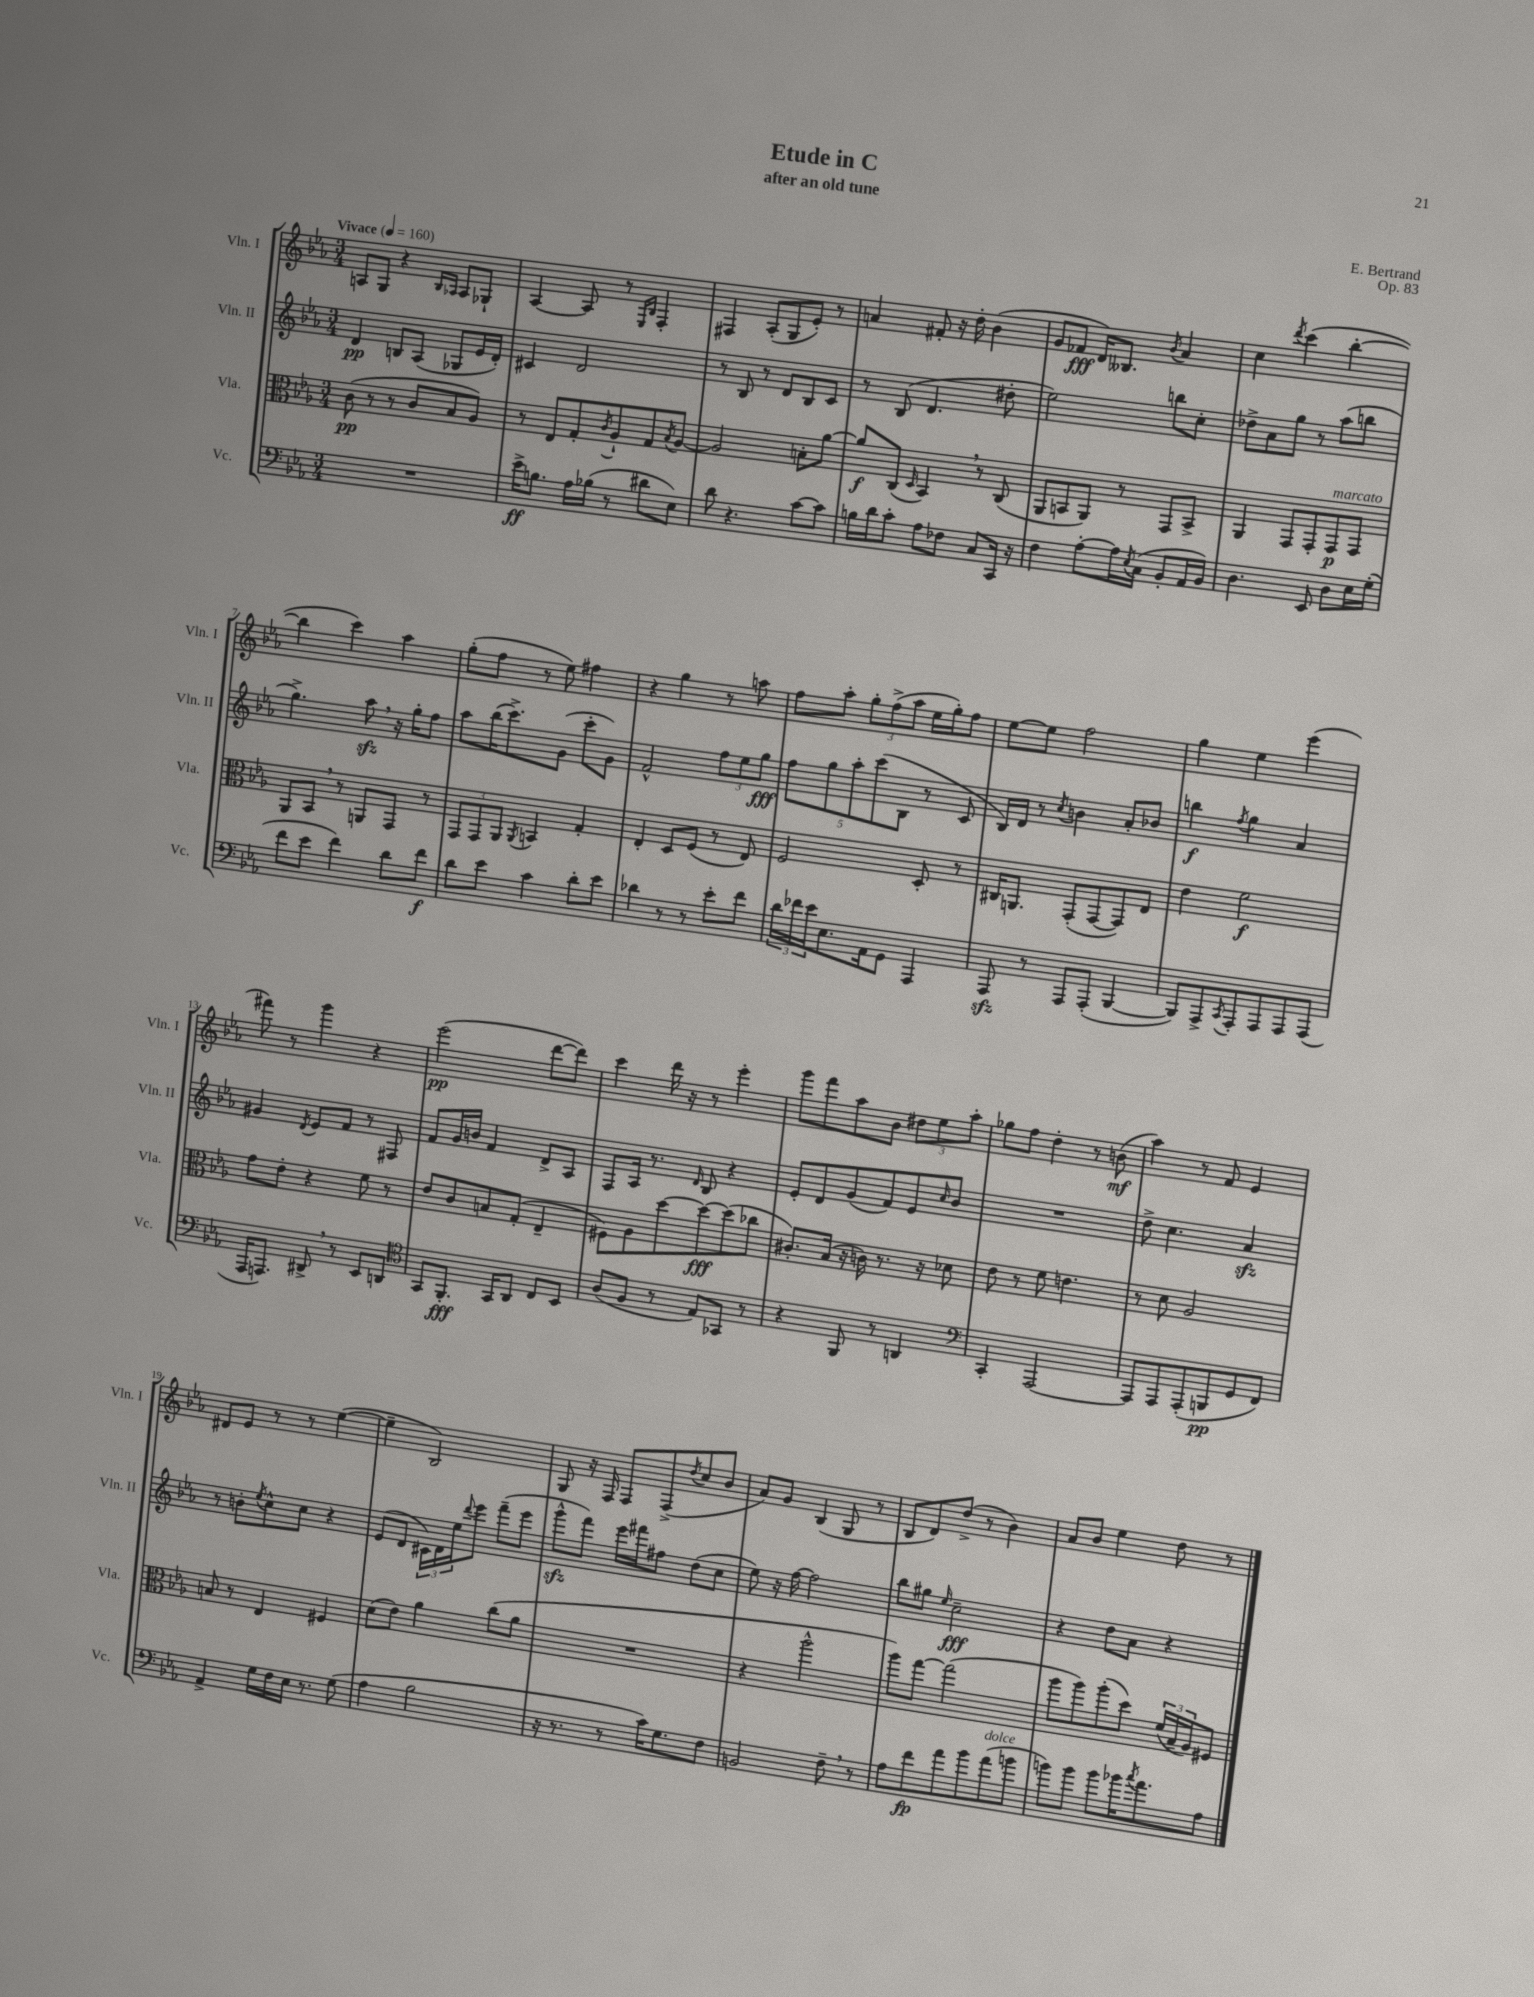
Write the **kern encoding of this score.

**kern	**kern	**kern	**kern
*staff4	*staff3	*staff2	*staff1
*clefF4	*clefC3	*clefG2	*clefG2
*k[b-e-a-]	*k[b-e-a-]	*k[b-e-a-]	*k[b-e-a-]
*M3/4	*M3/4	*M3/4	*M3/4
*MM160	*MM160	*MM160	*MM160
2.r	(8c	4d	8A
.	8r	.	8G
.	8r	8B	4r
.	8c	(8A-	.
.	.	.	16qqB-
.	.	.	16qqA-
.	8B-	8G-	8A-
.	8A-)	16e-	8G-`
.	.	16d')	.
=	=	=	=
16e-^	8r	4c#	[4A-
8.B	.	.	.
.	8E-	.	.
16A-	8G'	2d	8A-]
(16B-	.	.	.
.	8qc	.	.
8r	8A-`	.	8r
.	.	.	16qqE-
.	.	.	16qqB-
8d#	8G	.	4F'
.	8qB-	.	.
8E-)	[8A-	.	.
=	=	=	=
8d	2A-]	8r	4F#
4.r	.	8B-	.
.	.	8r	(8A-'
.	.	8d	8G
[8c	8B'	8B-	8e-')
8c]	[8a-	8c	8r
=	=	=	=
16B	8a-]	8r	4a
16d	.	.	.
8c'	(8C	(8B-	.
.	16qqD	.	.
8A-	4BB-)	4.d	8f#'
8F-	.	.	16r
.	.	.	16dd'
8C	8r	.	(4b-
16CC	(8C	8dd#'	.
16r	.	.	.
=	=	=	=
4F	8AA-	2ee-)	8g
.	8BB	.	8f-
[8A-'	8AA-)	.	16d)
.	.	.	8.B--
16A-]	8r	.	.
8qE-	.	.	.
(16C	.	.	.
.	.	.	8qb-
8BB-'	8GG	8bb	4a-
16AA-	8BB^	8cc'	.
16BB-)	.	.	.
=	=	=	=
4.D	4AA-	8dd-^	4cc
.	.	8a-	.
.	.	.	8qddd
.	8GG	8gg	(4ccc
8EE-	8GG'	8r	.
8D	8GG	(8aa-	[4bb-'
16E-	8GG	8bb	.
(16G'	.	.	.
=	=	=	=
8f	8AA-	4.gg^)	4bb-]
8e-	8BB-	.	.
4f)	8r	.	4ccc)
.	8AA	8aa-	.
8d	8GG	16r	4aa-
.	.	16gg'	.
8f	8r	8ff	.
=	=	=	=
8d	12GG	8aa-	(8gg'
.	12GG	.	.
8e-	.	(16bb-	8ff
.	12AA-	.	.
.	.	8.ccc^)	.
.	8qAA-	.	.
4c	4BB	.	8r
.	.	(8g	8ee-)
8d'	4G'	8ccc'	4ff#
8e-	.	8g)	.
=	=	=	=
4d-	4E-'	2f^^	4r
8r	8D	.	4gg
8r	(8F	.	.
8e-'	8r	12ff	8r
.	.	12ee-	.
8f	8E-)	.	8aa
.	.	12gg	.
=	=	=	=
24d	2F	10ff	8ff
24f-	.	.	.
24e-	.	.	.
.	.	10gg	.
8.E-	.	.	8aa-'
.	.	10aa-'	.
.	.	.	12gg'
.	.	(10ccc	.
16AA-	.	.	.
.	.	.	(12ff^
8GG	.	.	.
.	.	10B-	.
.	.	.	12aa-
4AAA-	8D'	8r	16ee-
.	.	.	16gg')
.	8r	8c	8ff
=	=	=	=
8AAA-	16C#	16B-)	[8ee-
.	8.AA	16d	.
8r	.	8r	8ee-]
.	.	8qcc	.
8AAA-	(8GG'	4b	2ff
(8AAA-'	[8GG	.	.
[4BBB-	8GG])	8a-'	.
.	8E-	8b-	.
=	=	=	=
8BBB-])	4e-	4bb	4gg
8AAA-^	.	.	.
8qCC	.	8qff	.
8AAA-'	2f	4gg	4ee-
8AAA-	.	.	.
8AAA-	.	4a-	(4eee-
(8AAA-	.	.	.
=	=	=	=
16AAA-	8g	4g#	8fff#)
8.AAA)	.	.	.
.	8e-'	.	8r
.	.	8qd	.
8DD#^	4r	8e-	4ggg
8r	.	8f	.
8EE-	8f	8r	4r
8DD	8r	8F#	.
=	=	=	=
*clefC4	*	*	*
8GG	8e-	8f	(2eee-
8.FF'	8c	16g	.
.	.	16b	.
.	8B	4f	.
16GG	.	.	.
8AA-	(8G'	.	.
8C	4E-~	8d^	[8ddd
8BB-	.	8A-	8ddd])
=	=	=	=
(8A-	8F#)	8F	4ccc
8F	8A-	16A-	.
.	.	8.r	.
8r	[8dd	.	16ddd
.	.	.	16r
.	.	16qqd	.
8E-)	8dd_	8B-	8r
8GG-	(8dd]	4r	4eee-'
8r	8cc-	.	.
=	=	=	=
4r	8.c#')	8e-'	8ggg
.	.	8d	8fff
.	(16B-	.	.
8FF	16r	(8g	8aa-
.	16c)	.	.
8r	8.r	8f)	8b-
4AA	.	8e-	12dd#
.	16r	.	.
.	.	.	12ee-
.	.	16qqcc	.
.	8d-	8b-	.
.	.	.	12aa-'
=	=	=	=
*clefF4	*	*	*
4CC'	8e-	2.r	8gg-
.	8r	.	8ff
[2AAA-	8f	.	4dd'
.	4.e	.	.
.	.	.	8r
.	.	.	(8b
=	=	=	=
8AAA-]	8r	8dd^	4aa-)
8AAA-	8d	4.cc	.
(8AAA-'	2A-	.	8r
8BBB	.	.	8f
8GG	.	4a-	4e-
8FF)	.	.	.
=	=	=	=
4AA-^	8B	8r	8d#
.	8r	8b'	8e-
.	.	8qee-	.
16G	4E-	8cc^^	8r
16F	.	.	.
16E-	.	8cc	8r
8.r	.	.	.
.	4F#	4r	([4ee-
(8G	.	.	.
=	=	=	=
4A-	(8d	(8e-	4ee-~]
.	8e-)	8d	.
2B-	4a-	24c#)	2B-)
.	.	24d	.
.	.	24ee-	.
.	.	8qqddd	.
.	.	8eee-	.
.	(8cc	(8fff~	.
.	8a-	8eee-	.
=	=	=	=
16r	2.r	8ggg^^	8G
8.r	.	.	.
.	.	8fff)	16r
.	.	.	16F
8r	.	16eee-	8F
.	.	16fff#	.
16c)	.	8ff#	(8F^
8.G	.	.	.
.	.	.	8qdd
.	.	(8dd	8cc
8F	.	8cc	8b-
=	=	=	=
2BB	4r	8ee-)	8a-)
.	.	16r	8g
.	.	[16ff	.
.	2aa-^^	2ff]	(4B-
8F~	.	.	8G
8r	.	.	8r
=	=	=	=
8A-	8aa-)	8bb-	8B-
8f	[8gg	8gg#	8d)
.	.	16qqee-	.
8a-	(2gg]	2cc~	(8dd^
8b-	.	.	8r
(8a-	.	.	4b-)
8b	.	.	.
=	=	=	=
8b)	8aa-	4r	8a-
8b	8aa-)	.	8b-
8b	(8aa-'	8dd	4ee-
16b-	8dd)	8a-	.
8qcc	.	.	.
8.a-	.	.	.
.	(24f	4r	8dd
.	24B-~	.	.
.	24A-)	.	.
8A-	8F#	.	8r
==	==	==	==
*-	*-	*-	*-
